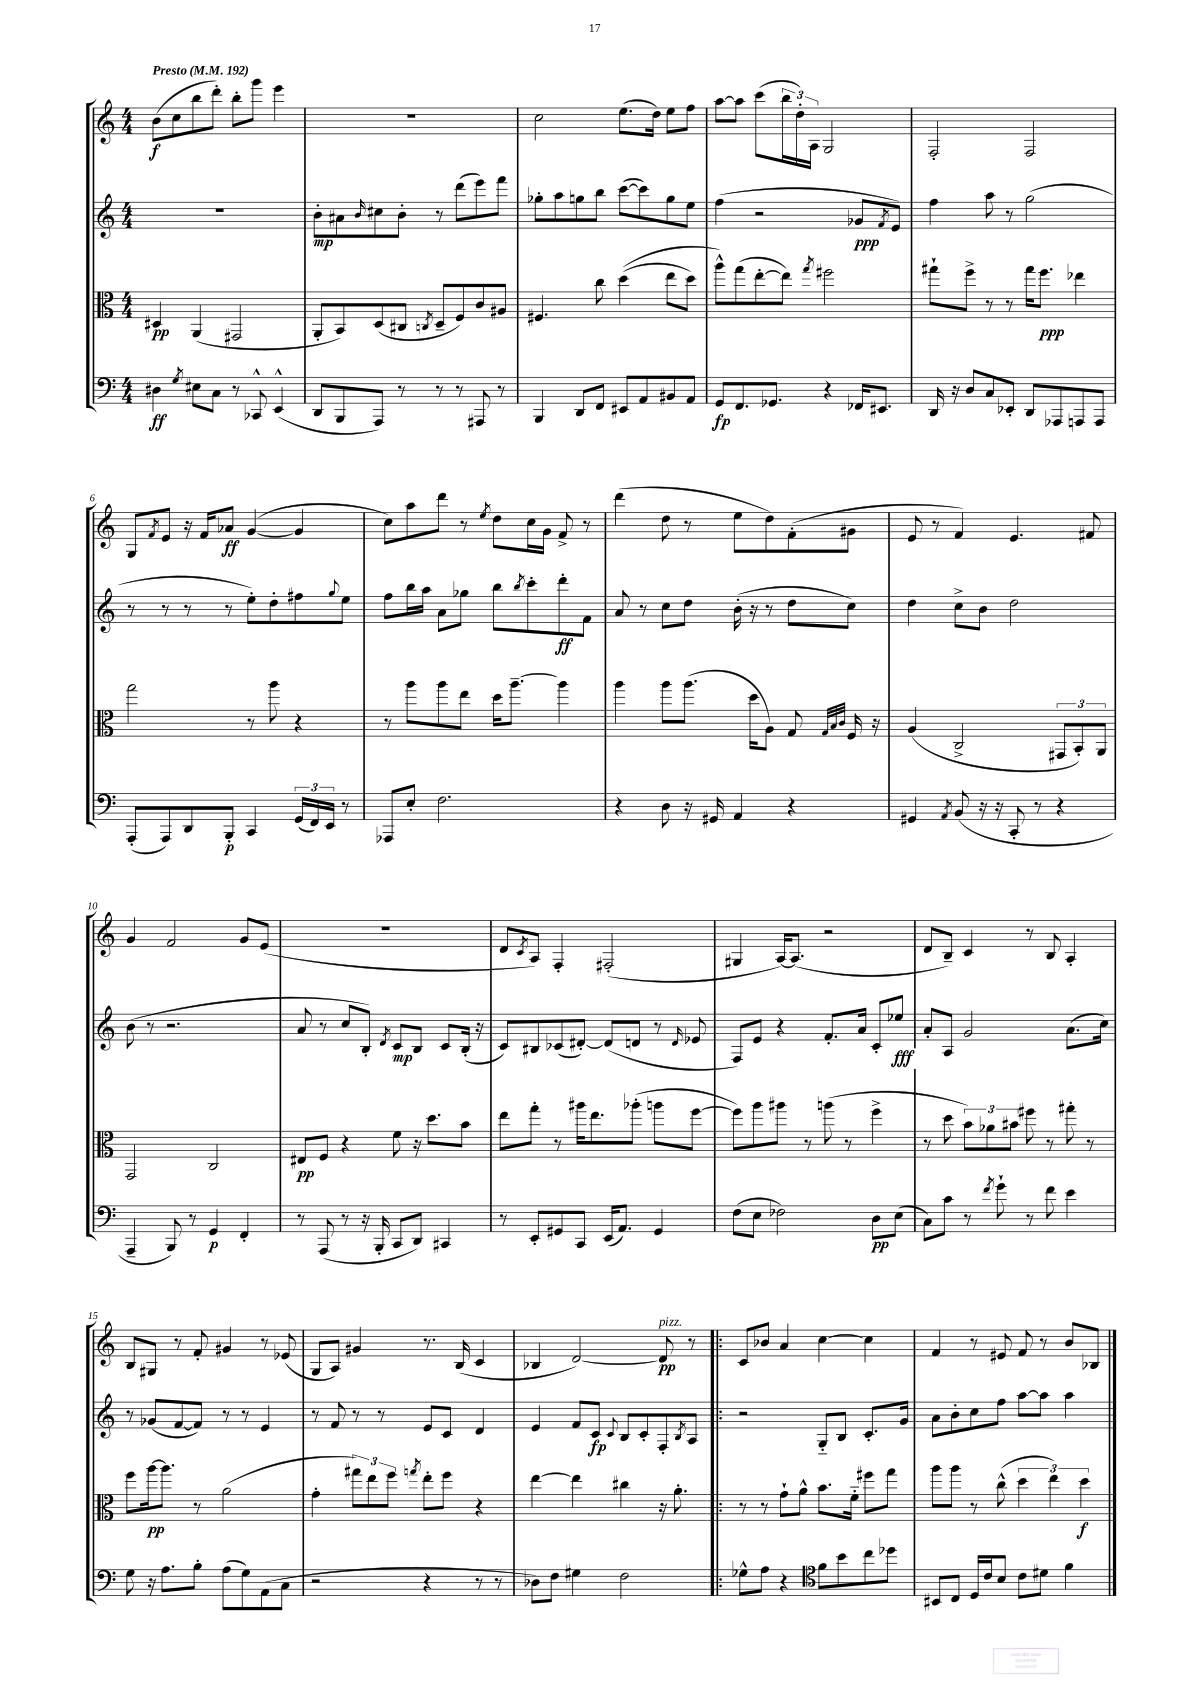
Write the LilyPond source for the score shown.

<<
\new StaffGroup <<
\new Staff = "s0" {
    \clef treble \key c \major \numericTimeSignature \time 4/4 \tempo "Presto" 4 = 192
    b'8\f( c''8 b''8 d'''8-.) b''8-. g'''8 e'''4 |
    R1 |
    c''2 e''8.( d''16) e''8 f''8 |
    a''8~ a''8 c'''8( \tuplet 3/2 { b''16 d''16-.) a16 } g2 |
    f2-. f2 |
    g8 \acciaccatura { f'8 } e'8 r16 f'16 aes'8\ff g'4~( g'4 |
    c''8) a''8 d'''8 r8 \acciaccatura { e''8 } d''8 c''16 g'16 f'8-> r8 |
    d'''4( d''8 r8 e''8 d''8) f'8-.( gis'8 |
    e'8 r8 f'4) e'4. fis'8 |
    g'4 f'2 g'8 e'8( |
    R1 |
    d'8 \acciaccatura { c'8 } a8) f4-. fis2-.( |
    gis4 a16~) a8.( r2 |
    d'8 b8--) c'4 r8 b8 a4-. |
    b8 gis8 r8 f'8-. gis'4 r8 ees'8( |
    g8 a8) gis'4 r8. b16( c'4 |
    bes4 d'2~) d'8\pp^\markup { \italic "pizz." } r8 |
    \bar ".|:" c'8 bes'8 a'4 c''4~ c''4 |
    f'4 r8 eis'8 f'8 r8 b'8 bes8 \bar "|." |
}
\new Staff = "s1" {
    \clef treble \key c \major \numericTimeSignature \time 4/4
    R1 |
    b'8-.\mp ais'8 \grace { b'16 } cis''8 b'8-. r8 d'''8( e'''8) f'''8 |
    ges''8-. a''8 g''8 b''8 c'''8~( c'''8) g''8 e''8 |
    f''4( r2 ges'8\ppp \acciaccatura { f'8 } e'8) |
    f''4 a''8 r8 g''2( |
    r8 r8 r8 r8 e''8-.) d''8-. fis''8 \appoggiatura { g''8 } e''8 |
    f''8 b''16 a''16 a'8 ges''8 b''8 \acciaccatura { b''8 } c'''8-. d'''8-.\ff f'8 |
    a'8 r8 c''8 d''8 b'16-.( r16 r8 d''8 c''8) |
    d''4 c''8-> b'8 d''2 |
    b'8( r8 r2. |
    a'8 r8 c''8 b8-.) \acciaccatura { d'8 } c'8\mp b8 c'8 b16-.( r16 |
    c'8) bis8 ces'8( dis'8~-.) dis'8( d'8 r8 \grace { d'16 } ees'8 |
    f8) e'8 r4 f'8.-. a'16 c'8-. ees''8\fff |
    a'8-. a8 g'2 a'8.( c''16) |
    r8 ges'8( f'8~ f'8) r8 r8 e'4 |
    r8 f'8 r8 r8 e'8 c'8 d'4 |
    e'4 f'8 c'8\fp \appoggiatura { c'8 } b8 c'8-. f8-. \acciaccatura { b8 } a8 |
    \bar ".|:" r2 g8-_ b8 c'8.-. g'16 |
    a'8 b'8-. c''8 f''8 a''8~ a''8 a''4 \bar "|." |
}
\new Staff = "s2" {
    \clef alto \key c \major \numericTimeSignature \time 4/4
    dis4\pp a,4( gis,2 |
    a,8-. b,8) d8( cis8 \acciaccatura { c8 } d8-- f8) c'8 ais8 |
    fis4. c''8 d''4(\( e''8 d''8) |
    a''8-^\) g''8( e''8~-. e''8) \acciaccatura { g''8 } fis''2 |
    gis''8-! f''8-> r8 r8 gis''16 f''8.\ppp ees''4 |
    g''2 r8 a''8 r4 |
    r8 a''8 a''8 e''8 d''16 a''8.~-- a''4 |
    a''4 a''8 a''8.( d''16 a8) g8 \grace { g32 b32 c'32 } f16 r16 |
    a4( c2-> \tuplet 3/2 { gis,8 b,8-.) a,8 } |
    g,2 c2 |
    eis8\pp f8 r4 f'8 r16 d''8. b'8 |
    e''8 g''8-. r8 ais''16 e''8. aes''8-.( a''8 f''8~ |
    f''8) a''8 ais''8 r8 a''8( r8 f''4-> |
    r8 d''8 \tuplet 3/2 { b'8) aes'8 bis'8 } fis''8 r8 gis''8-. r8 |
    f''8 a''16~\pp a''8. r8 a'2( |
    g'4-. \tuplet 3/2 { gis''8) e''8 f''8 } \acciaccatura { g''8 } e''8-. f''8 r4 |
    e''4~ e''4 cis''4 r16 a'8.-. |
    \bar ".|:" r8 r8 g'8-! a'8-^ b'8. f'16-_ fis''8 g''8 |
    a''8 a''8 r8 c''8-^( \tuplet 3/2 { d''4 e''4) d''4\f } \bar "|." |
}
\new Staff = "s3" {
    \clef bass \key c \major \numericTimeSignature \time 4/4
    dis4\ff \acciaccatura { g8 } eis8 c8 r8 ces,8-^ e,4-^( |
    d,8 b,,8 a,,8) r8 r8 r8 ais,,8 r8 |
    b,,4 d,8 f,8 eis,8 a,8 bis,8 a,8 |
    g,8\fp f,8. ges,8. r4 fes,16 eis,8. |
    d,16 r16 d8 c8 ees,8-. d,8 aes,,8 a,,8 a,,8 |
    a,,8-.( a,,8) d,8 b,,8-.\p c,4 \tuplet 3/2 { g,16( f,16) e,16 } r8 |
    aes,,8 e8-. f2. |
    r4 d8 r16 gis,16 a,4 r4 |
    gis,4 \acciaccatura { a,8 } b,8( r16 r16 c,8-. r8 r4 |
    a,,4-- b,,8) r8 g,4\p f,4-. |
    r8 a,,8( r8 r16 b,,16-. c,8 d,8) cis,4 |
    r8 e,8-. gis,8 c,8 e,16( a,8.) gis,4 |
    f8( e8 fes2) d8\pp e8( |
    c8) c'8 r8 \acciaccatura { f'8 } g'8-! r8 f'8 e'4 |
    g8 r16 a8. b8-. a8( g8) a,8( c8 |
    r2 r4 r8 r8 |
    des8) f8 gis4 f2 |
    \bar ".|:" ges8-^ a8 r4 \clef tenor f'8 b'8 c''8 des''8 |
    bis,8 c8 d16 c'16 b8 c'8 dis'8 f'4 \bar "|." |
}
>>
>>
